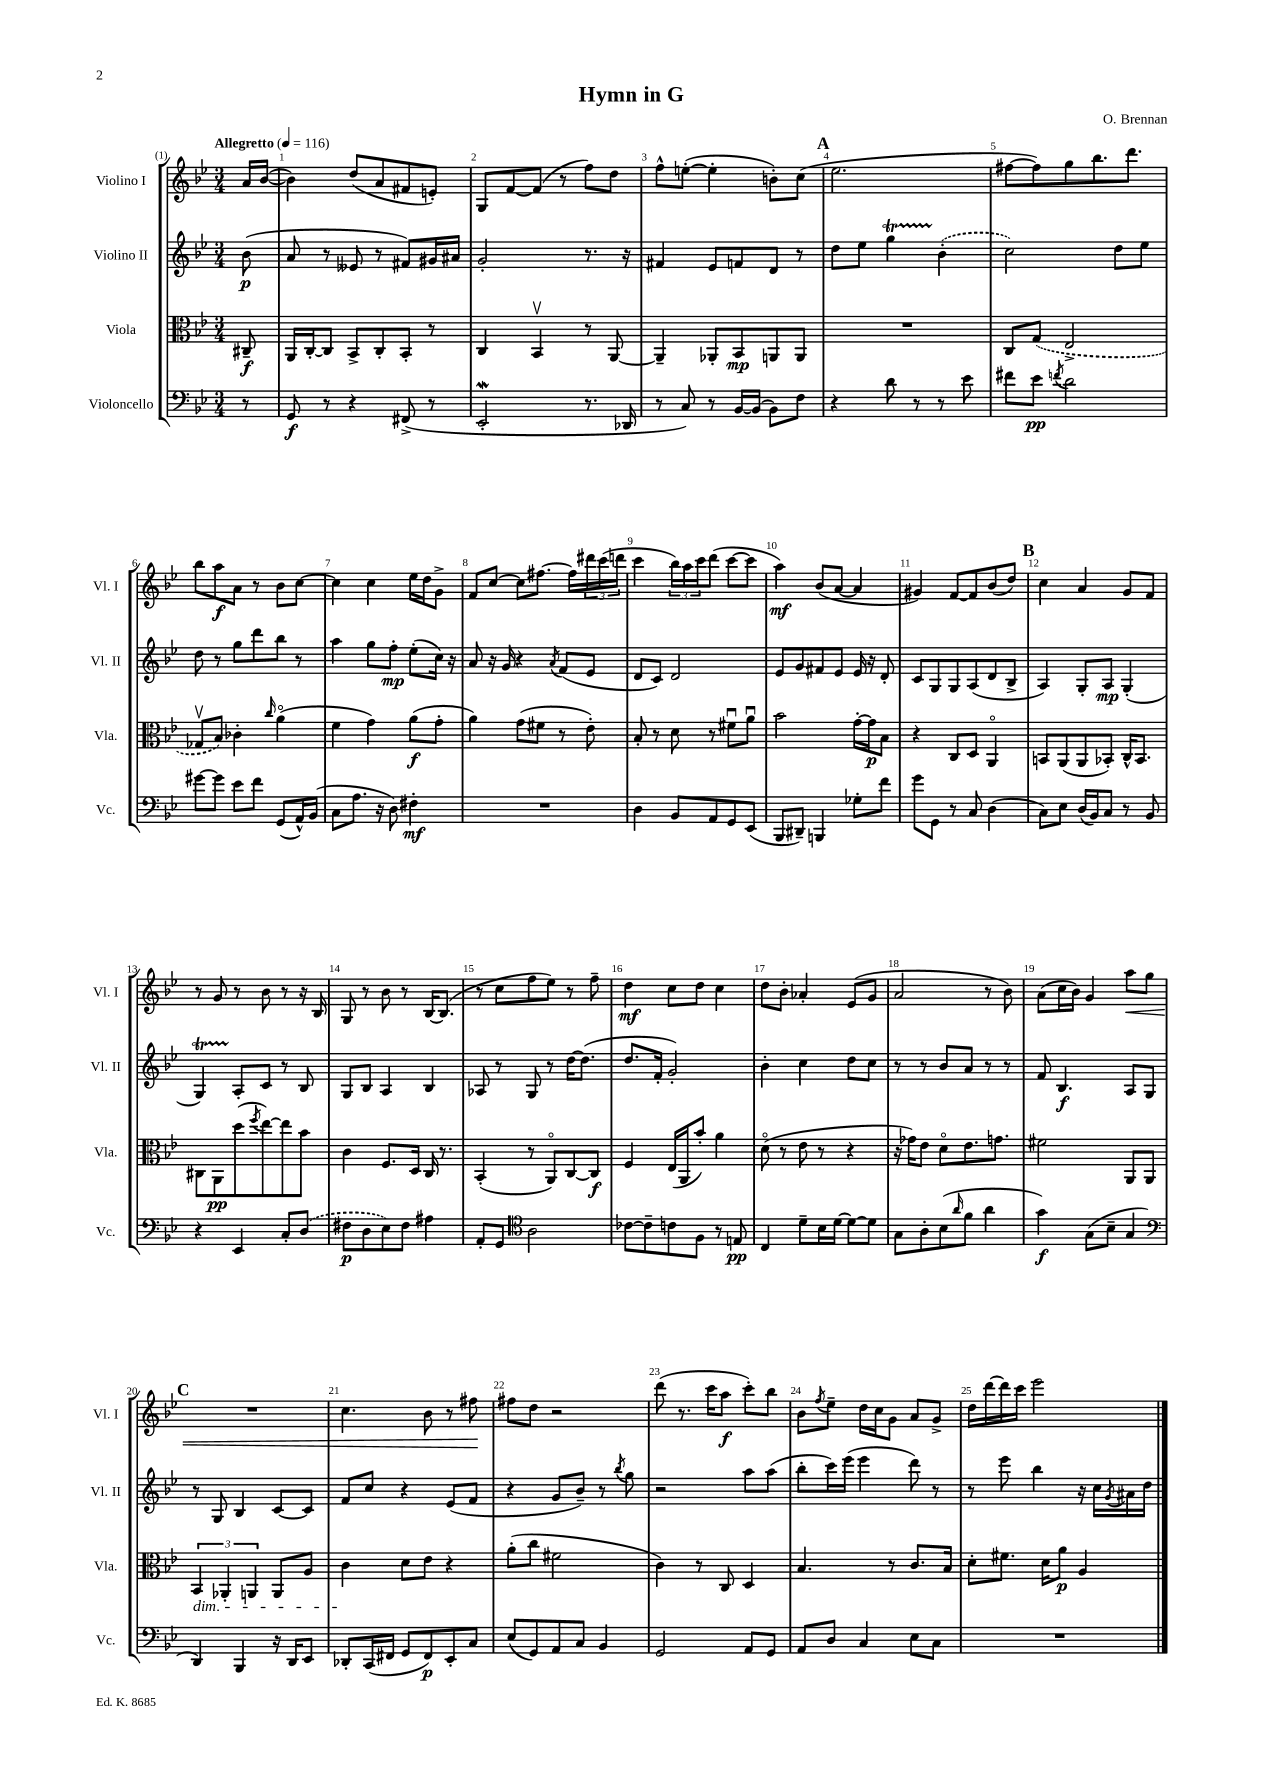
\header { title = "Hymn in G" composer = "O. Brennan" }
<<
\new StaffGroup <<
\new Staff = "s0" \with { instrumentName = "Violino I" shortInstrumentName = "Vl. I" } {
    \clef treble \key bes \major \numericTimeSignature \time 3/4 \partial 8 \tempo "Allegretto" 4 = 116
    a'16 bes'16~( |
    bes'4) d''8( a'8 fis'8 e'8-.) |
    g8 f'8~ f'8( r8 f''8) d''8 |
    f''8-^ e''8~-.( e''4-. b'8-.) c''8( |
    \mark \markup { \bold "A" } ees''2. |
    fis''8~ fis''8) g''8 bes''8. d'''8. |
    bes''8 a''8\f a'8 r8 bes'8 c''8~ |
    c''4 c''4 ees''16 d''16 g'8-> |
    f'8 c''8~ c''8 fis''8.~ fis''16 \tuplet 3/2 { dis'''16 c'''16( d'''16 } |
    c'''4 \tuplet 3/2 { bes''16) a''16 c'''16 } d'''8( c'''8~ c'''8 |
    a''4\mf) bes'8( a'8~ a'4 |
    gis'4) f'8~ f'8 bes'8( d''8) |
    \mark \markup { \bold "B" } c''4 a'4 g'8 f'8 |
    r8 g'8 r8 bes'8 r8 r16 bes16 |
    g8 r8 bes'8 r8 bes16~ bes8.( |
    r8 c''8 f''8 ees''8) r8 f''8-- |
    d''4\mf c''8 d''8 c''4 |
    d''8 bes'8-. aes'4-. ees'8( g'8 |
    a'2 r8 bes'8) |
    a'8( c''16 bes'16) g'4 a''8\< g''8 |
    \mark \markup { \bold "C" } R2. |
    c''4. bes'8 r8 fis''8\! |
    fis''8 d''8 r2 |
    d'''8( r8. c'''16 a''8\f c'''8-.) bes''8 |
    bes'8 \acciaccatura { f''8 } ees''8-- d''16 c''16 g'8 a'8 g'8-> |
    d''16 d'''16~ d'''16 c'''16 ees'''2 \bar "|." |
}
\new Staff = "s1" \with { instrumentName = "Violino II" shortInstrumentName = "Vl. II" } {
    \clef treble \key bes \major \numericTimeSignature \time 3/4 \partial 8
    bes'8\p( |
    a'8 r8 eeses'8 r8 fis'8) gis'16 ais'16 |
    g'2-. r8. r16 |
    fis'4 ees'8 f'8 d'8 r8 |
    \mark \markup { \bold "A" } d''8 ees''8 g''4\startTrillSpan \once \slurDashed bes'4-.\stopTrillSpan( |
    c''2) d''8 ees''8 |
    d''8 r8 g''8 d'''8 bes''8 r8 |
    a''4 g''8 f''8-.\mp ees''8-.( c''16) r16 |
    a'8 r16 g'16 r4 \acciaccatura { a'8 } f'8( ees'8 |
    d'8 c'8) d'2 |
    ees'8 g'8 fis'8 ees'8 ees'16 r16 d'8-. |
    c'8 g8 g8 a8( d'8 bes8-> |
    \mark \markup { \bold "B" } a4) g8-. a8\mp g4-.( |
    g4\startTrillSpan) a8-.\stopTrillSpan c'8 r8 bes8 |
    g8 bes8 a4 bes4 |
    aes8 r8 g8 r8 d''16~ d''8.( |
    d''8. f'16-. g'2-.) |
    bes'4-. c''4 d''8 c''8 |
    r8 r8 bes'8 a'8 r8 r8 |
    f'8 bes4.\f a8 g8 |
    \mark \markup { \bold "C" } r8 g8 bes4 c'8~ c'8 |
    f'8 c''8 r4 ees'8( f'8 |
    r4 g'8 bes'8--) r8 \acciaccatura { bes''8 } g''8 |
    r2 a''8 a''8( |
    bes''8-. c'''16) ees'''16( ees'''4 d'''8) r8 |
    r8 ees'''8 bes''4 r16 c''16 \acciaccatura { g'8 } ais'16 d''16 \bar "|." |
}
\new Staff = "s2" \with { instrumentName = "Viola" shortInstrumentName = "Vla." } {
    \clef alto \key bes \major \numericTimeSignature \time 3/4 \partial 8
    cis8--\f |
    a,16 c16~-. c8 bes,8-> c8-. bes,8-. r8 |
    c4 bes,4\upbow r8 a,8~ |
    a,4-- aes,8-. bes,8\mp a,8 a,8 |
    \mark \markup { \bold "A" } R2. |
    c8 \once \slurDashed g8( ees2-> |
    ges8\upbow bes8) ces'4-. \grace { c''16 } a'4\flageolet( |
    f'4 g'4) a'8\f( g'8-. |
    a'4) g'8( fis'8 r8 ees'8-.) |
    bes8-. r8 d'8 r8 fis'8\downbow a'8\downbow |
    bes'2 g'16~-. g'16\p bes8 |
    r4 c8 d8 a,4\flageolet |
    \mark \markup { \bold "B" } b,8 a,8( a,8 bes,8-.) c16-^ bes,8. |
    cis8 a,8\pp d''8( \acciaccatura { f''8 } ees''8~) ees''8 bes'8 |
    c'4 f8. d16 c16 r8. |
    bes,4-.( r8 a,8\flageolet) c8~ c8\f |
    f4 ees16( a,16 bes'8-.) a'4 |
    d'8\flageolet( r8 ees'8 r8 r4 |
    r16 ges'16) ees'8 d'8\flageolet ees'8. g'8. |
    fis'2 a,8 a,8 |
    \mark \markup { \bold "C" } \tuplet 3/2 { bes,4\dim aes,4-. a,4 } a,8 a8 |
    c'4\! d'8 ees'8 r4 |
    a'8-.( c''8 fis'2 |
    c'4) r8 c8 d4 |
    bes4. r8 c'8. bes16 |
    d'8-. fis'8. d'16 a'8\p a4 \bar "|." |
}
\new Staff = "s3" \with { instrumentName = "Violoncello" shortInstrumentName = "Vc." } {
    \clef bass \key bes \major \numericTimeSignature \time 3/4 \partial 8
    r8 |
    g,8\f r8 r4 fis,8->( r8 |
    ees,2-.\mordent r8. des,16 |
    r8 c8) r8 bes,16~ bes,16( bes,8) f8 |
    \mark \markup { \bold "A" } r4 d'8 r8 r8 ees'8 |
    fis'8 ees'8\pp \acciaccatura { f'8 } d'2 |
    gis'8~ gis'8 ees'8 f'8 g,8( a,16-^) bes,16( |
    c8 a8. r16 d8) fis4-.\mf |
    R2. |
    d4 bes,8 a,8 g,8 ees,8( |
    bes,,8 dis,8--) b,,4 ges8-. f'8 |
    g'8 g,8 r8 c8 d4( |
    \mark \markup { \bold "B" } c8) ees8 d16( bes,16) c8 r8 bes,8 |
    r4 ees,4 c8-. \once \slurDashed d8( |
    fis8\p d8 ees8) fis8 ais4 |
    a,8-. g,8 \clef tenor a2 |
    ces'8~ ces'8-- c'8 f8 r8 e8\pp |
    c4 d'8-- bes16 d'16~ d'8~ d'8 |
    g8 a8-. bes8( \grace { a'16 } f'8 a'4 |
    g'4\f) g8( bes8-- g4 |
    \mark \markup { \bold "C" } \clef bass d,4) bes,,4 r16 d,16 ees,8 |
    des,8-. c,16( fis,16 g,8 fis,8\p) ees,8-. c8 |
    ees8( g,8) a,8 c8 bes,4 |
    g,2 a,8 g,8 |
    a,8 d8 c4 ees8 c8 |
    R2. \bar "|." |
}
>>
>>
\layout { \context { \Score \override BarNumber.break-visibility = ##(#f #t #t) barNumberVisibility = #all-bar-numbers-visible } }
